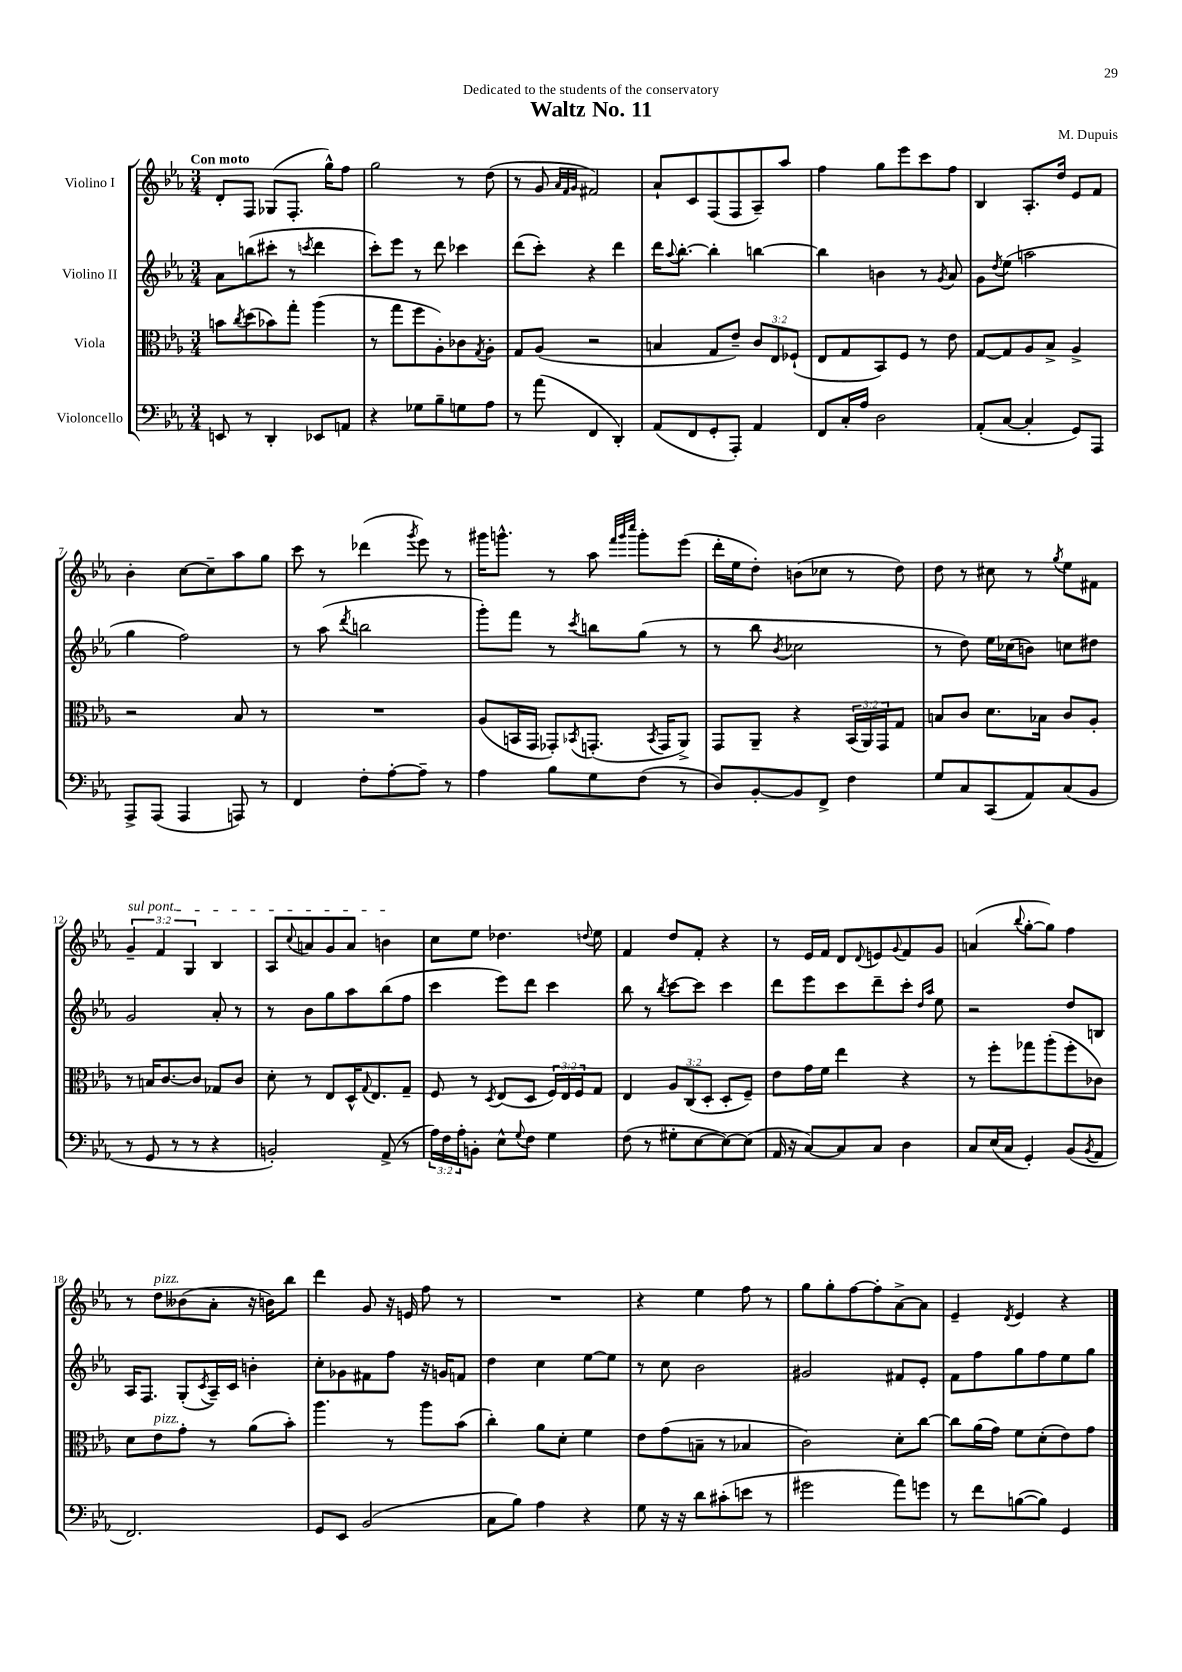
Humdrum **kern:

**kern	**kern	**kern	**kern
*part4	*part3	*part2	*part1
*staff4	*staff3	*staff2	*staff1
*I"Violoncello	*I"Viola	*I"Violino II	*I"Violino I
*clefF4	*clefC3	*clefG2	*clefG2
*k[b-e-a-]	*k[b-e-a-]	*k[b-e-a-]	*k[b-e-a-]
*M3/4	*M3/4	*M3/4	*M3/4
=1	=1	=1	=1
!	!	!	!LO:TX:a:B:t=Con moto
8EEn/	8bn\L	8a-\L	8d'/L
.	8qcc/	.	.
8r	(8dd\	(8bbn\	8F/J
4DD'/	8b-X\)	8ccc#X'\J	(8G-X/L
.	8gg'\J	8r	8.F'/J
.	.	8qcccn/	.
8EE-X/L	(4aa-\	4ddd\	.
.	.	.	16gg^^\KL)
8AAn/J	.	.	8ff\J
=2	=2	=2	=2
4r	8r	8ccc'\L)	2gg\
.	8gg\L	8eee-\J	.
8G-X\L	8ff\	8r	.
8B-~\	8A-'\)	8ddd\	.
8Gn\	8c-X\	4ccc-X\	8r
.	8qG/	.	.
8A-\J	8A-'\J	.	(8dd\
=3	=3	=3	=3
8r	8G/L	(8ddd\L	8r
(8a-\	(8A-/J	8ccc'\J)	8g/
.	.	.	32qqa-/LLL
.	.	.	32qqf/
.	.	.	32qqg/JJJ
4FF/	2r	4r	2f#X/)
4DD'/)	.	4ddd\	.
=4	=4	=4	=4
(8AA-/L	4Bn/	16ddd\KL	8a-`/L
.	.	8qqaa-/	.
.	.	[8.bb-'\J	.
8FF/	.	.	8c/
8GG'/	8G/L	4bb-'\]	(8F/
8AAA-'/J)	8e-~/J)	.	8F/
4AA-/	12c/L	[4bbn\	8A-~/)
.	12E-/	.	.
.	.	.	8aa-/J
.	(12F-X`/J	.	.
=5	=5	=5	=5
8FF/L	8E-/L	4bb\]	4ff\
16C'/L	8G/	.	.
16A-/JJ	.	.	.
2D\	8BB-/)	4bn\	8gg\L
.	8F/J	.	8eee-\
.	8r	8r	8ccc\
.	.	8qg/	.
.	8e-\	8a-/	8ff\J
=6	=6	=6	=6
(8AA-'/L	[8G/L	8g\L	4B-/
.	.	8qdd/	.
[8C/J	8G/]	(8ee-\J	.
4C'/]	8A-/	2aan\	8.A-'/L
.	8B-^/J	.	.
.	.	.	16dd/Jk
8GG/L)	4A-^/	.	8e-/L
8AAA-/J	.	.	8f/J
!!LO:LB:g=z
=7	=7	=7	=7
8AAA-^/L	2r	4gg\	4b-'\
(8AAA-/J	.	.	.
4AAA-/	.	2ff\)	[8cc\L
.	.	.	8cc~\]
8AAAn/)	8B-/	.	8aa-\
8r	8r	.	8gg\J
=8	=8	=8	=8
4FF/	2.r	8r	8ccc\
.	.	(8aa-\	8r
.	.	8qddd/	.
8F'\L	.	2bbn\	(4ddd-X\
[8A-'\	.	.	.
.	.	.	8qggg/
8A-~\J]	.	.	8eee-\)
8r	.	.	8r
=9	=9	=9	=9
4A-\	(8A-/L	8ggg'\L)	16ggg#X\KL
.	.	.	8.gggn^^\J
.	16BBn/L	8fff\J	.
.	16GG/JJ	.	.
8B-\L	8GG-X'/L)	8r	8r
.	8qBB-X/	8qccc/	.
8G\	(8.GGn'/J	8bbn\L	8aa-\
.	.	.	32qqfff/LLL
.	.	.	32qqggg/
.	.	.	32qqcccc/JJJ
(8F\J	.	(8gg\J	8ggg'\L
.	8qBB-/	.	.
.	16GG/KL	.	.
8r	8AA-^/J)	8r	(8eee-\J
=10	=10	=10	=10
8D/L)	8GG/L	8r	16ddd'\LL
.	.	.	16ee-\J
[8BB-'/	8AA-~/J	8bb-\	8dd'\J)
.	.	8qb-/	.
8BB-/]	4r	2cc-X\	(8bn\L
8FF^/J	.	.	8cc-X\J
4F\	(24BB-/LL	.	8r
.	24AA-/)	.	.
.	24GG/J	.	.
.	8G/J	.	8dd\)
=11	=11	=11	=11
8G/L	8Bn/L	8r	8dd\
8C/	8c/J	8dd\)	8r
(8CC/	8.d\L	16ee-\LL	8cc#X\
.	.	(16cc-X\J	.
8AA-/)	.	8bn\J)	8r
.	16B-X\Jk	.	.
.	.	.	8qgg/
(8C/	8c/L	8ccn\L	8ee-\L
8BB-/J	8A-'/J	8dd#X\J	8f#X\J
!!LO:LB:g=z
=12	=12	=12	=12
!	!	!	!LO:TX:a:i:t=sul pont.
8r	8r	2g/	6g~/
8GG/	16Bn/KL	.	.
.	.	.	6f/
.	[8.c/	.	.
8r	.	.	.
.	.	.	6G/
8r	8c/J]	.	.
4r	8G-X/L	8a-'/	4B-/
.	8c/J	8r	.
=13	=13	=13	=13
2BBn'/)	8d'\	8r	8A-/L
.	.	.	8qqcc/
.	8r	8b-\L	8an/
.	8E-/L	8gg\	8g/
.	16D^^/K	8aa-\	8a/J
.	8qqG/	.	.
.	8.E-/	.	.
(8AA-^/	.	(8bb-\	4bn\
8r	8G~/J	8ff\J	.
=14	=14	=14	=14
24A-\LL)	8F/	4ccc\	8cc\L
24F\	.	.	.
24A-'\J	.	.	.
8BBn'\J	8r	.	8ee-\J
.	8qD/	.	.
8E-^^\L	(8E-/L	8eee-\L)	4.dd-X\
8qqG/	.	.	.
8F\J	8D/J	8ddd\J	.
4G\	24F/LL)	4ccc\	.
.	24E-/	.	.
.	24F/J	.	.
.	.	.	8qqddn/
.	8G/J	.	8ee-\
=15	=15	=15	=15
(8F\	4E-/	8bb-\	4f/
8r	.	8r	.
.	.	8qbb-/	.
8G#X'\L	12A-/L	[8ccc\L	8dd/L
.	(12C/	.	.
[8E-\	.	8ccc\J]	8f'/J
.	12D'/J	.	.
8E-\_)	8D'/L	4ccc\	4r
(8E-\J]	8F~/J)	.	.
=16	=16	=16	=16
16AA-/	8e-\L	8ddd\L	8r
16r	.	.	.
[8C/L)	16g\L	8eee-\	16e-/LL
.	16f\JJ	.	16f/JJ
8C/]	4ee-\	8ccc\	8d/L
.	.	.	8qqd/
8C/J	.	8ddd~\	8en/
.	.	.	8qqg/
4D\	4r	8ccc'\J	8f/
.	.	16qqdd/LL	.
.	.	16qqaa-/JJ	.
.	.	8ee-\	8g/J
=17	=17	=17	=17
8C/L	8r	2r	(4an/
(16E-/L	8ff'\L	.	.
16C/JJ	.	.	.
.	.	.	8qqbb-/
4GG'/)	8gg-X\	.	[8gg'\L
.	(8aa-'\	.	8gg\J])
(8BB-/L	8ff'\	8dd/L	4ff\
8qBB-/	.	.	.
8AA-/J	8c-X\J)	8Bn/J	.
!!LO:LB:g=z
=18	=18	=18	=18
2.FF/)	8d\L	16A-/KL	8r
.	.	8.F/J	.
!	!	!	!LO:TX:a:i:t=pizz.
!	!LO:TX:a:i:t=pizz.	!	!
.	8e-\	.	8dd\L
.	8g'\J	(8G'/L	(8b--X\
.	.	8qc/	.
.	8r	16A-~/L)	8a-'\J
.	.	16c/JJ	.
.	(8a-\L	4bn'\	16r
.	.	.	16bn\KL)
.	8b-'\J)	.	8bb-\J
=19	=19	=19	=19
8GG/L	4.aa-\	8cc'\L	4ddd\
8EE-/J	.	8g-X\	.
(2BB-/	.	8f#X\	8g/
.	8r	8ff\J	16r
.	.	.	16en/
.	8aa-\L	16r	8ff\
.	.	16gn/KL	.
.	(8b-\J	8fn/J	8r
=20	=20	=20	=20
8C\L	4cc'\)	4dd\	2.r
8B-\J)	.	.	.
4A-\	8a-\L	4cc\	.
.	8d'\J	.	.
4r	4f\	[8ee-\L	.
.	.	8ee-\J]	.
=21	=21	=21	=21
8G\	8e-\L	8r	4r
16r	(8g\	8cc\	.
16r	.	.	.
8d\L	8Bn~\J	2b-\	4ee-\
(8c#X'\	8r	.	.
8en\J	4B-X/	.	8ff\
8r	.	.	8r
=22	=22	=22	=22
2g#X\	2c\)	2g#X/	8gg\L
.	.	.	8gg'\
.	.	.	[8ff\
.	.	.	8ff'\]
8a-\L)	8d'\L	8f#X/L	[8a-^\
8gn\J	[8cc\J	8e-'/J	8a-\J]
=23	=23	=23	=23
8r	8cc\L]	8f\L	4e-~/
8f\L	(16a-\L	8ff\	.
.	16g\JJ)	.	.
.	.	.	8qd/
([8Bn\	8f\L	8gg\	4e-/
8B\J])	(8d'\	8ff\	.
4GG/	8e-\)	8ee-\	4r
.	8g\J	8gg\J	.
==	==	==	==
*-	*-	*-	*-
